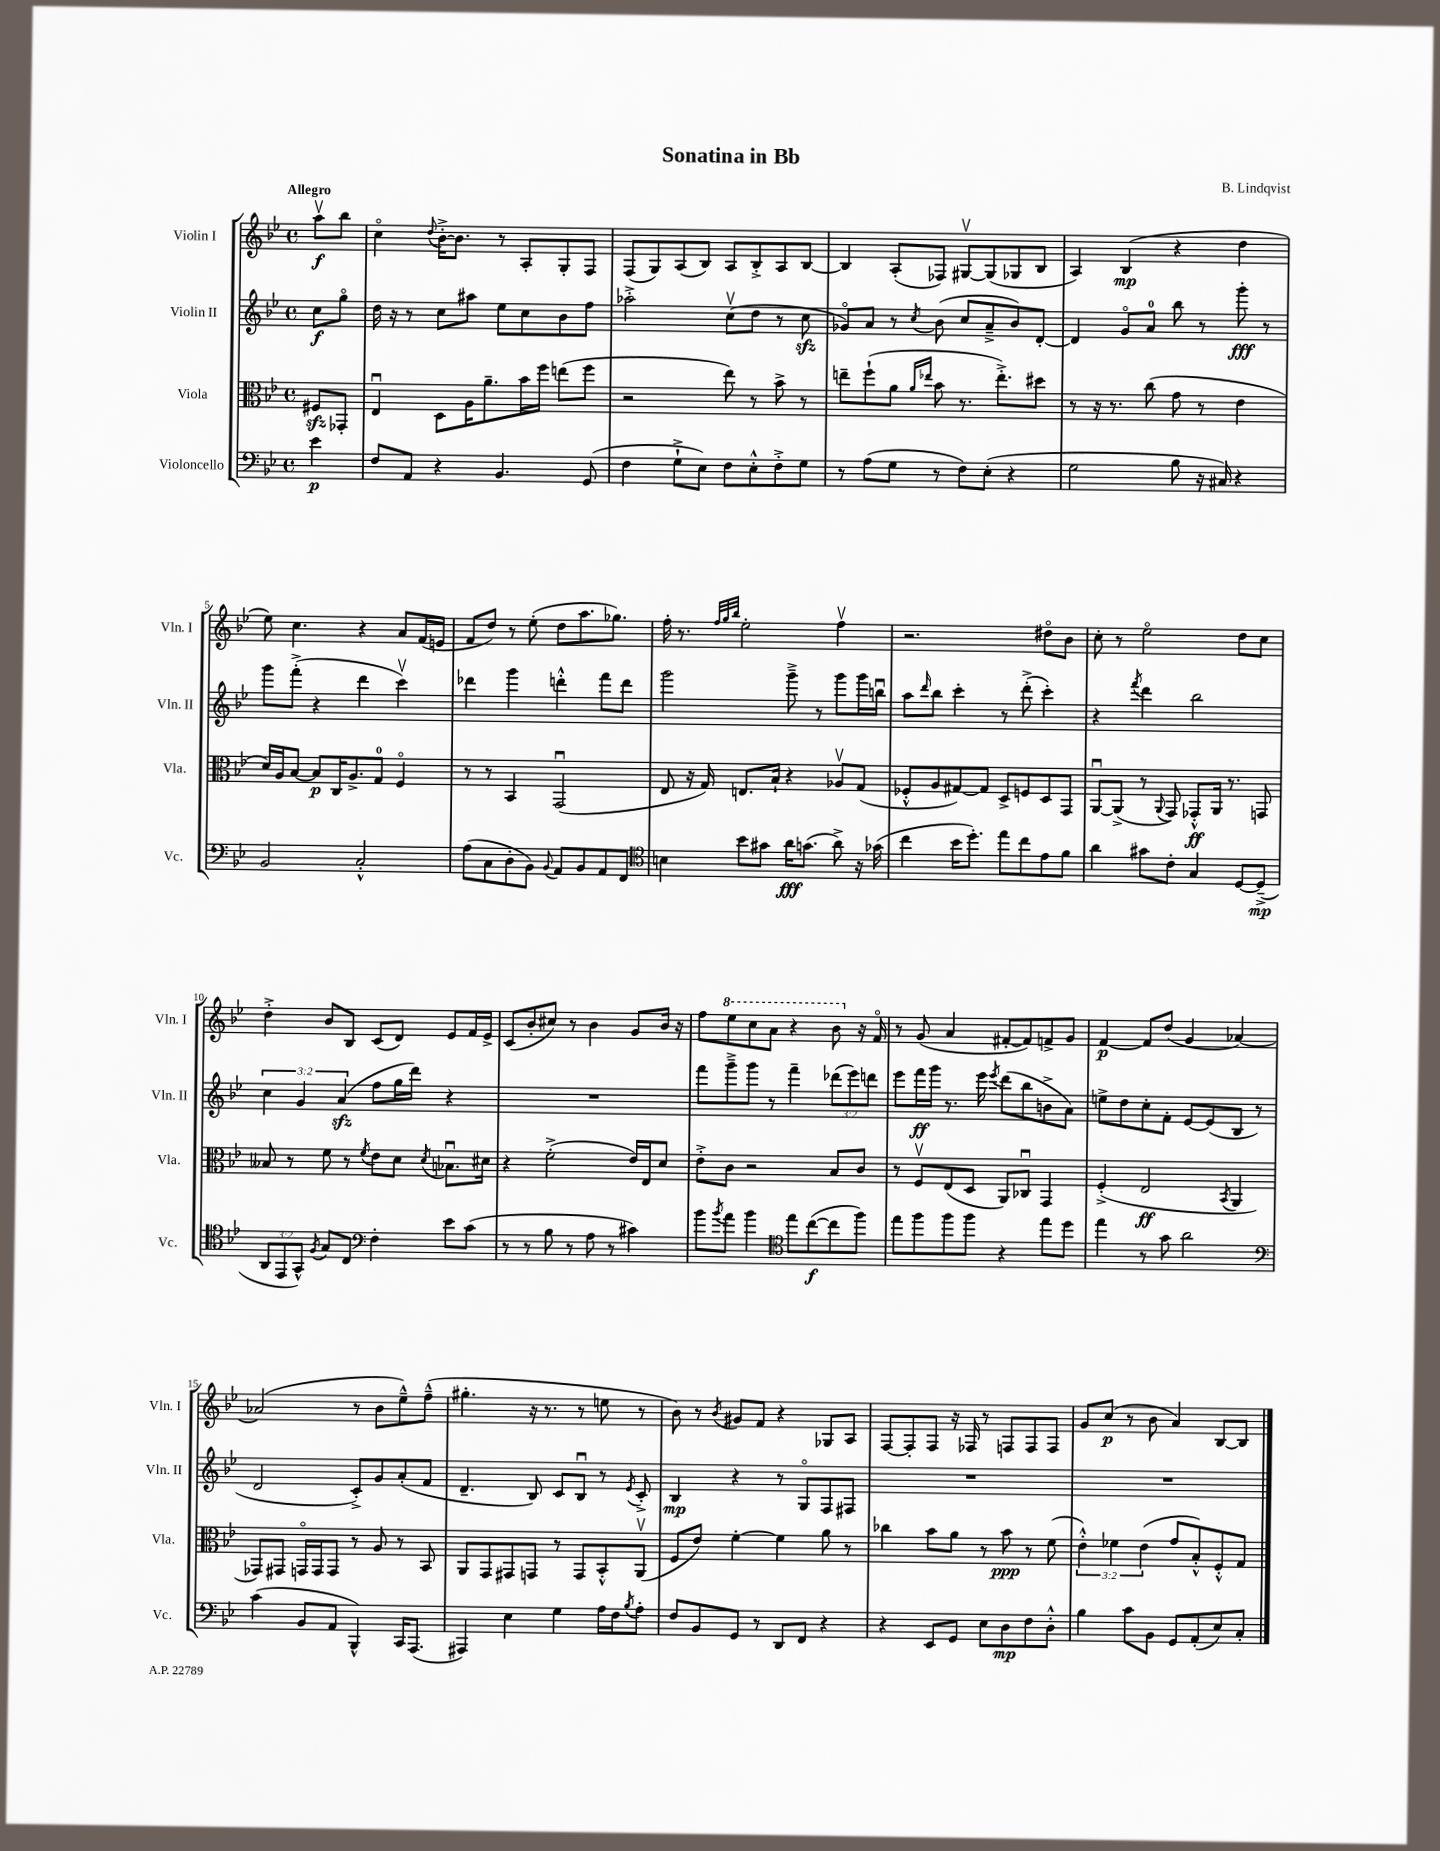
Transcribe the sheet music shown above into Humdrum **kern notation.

**kern	**dynam	**kern	**dynam	**kern	**dynam	**kern	**dynam
*part4	*part4	*part3	*part3	*part2	*part2	*part1	*part1
*staff4	*staff4	*staff3	*staff3	*staff2	*staff2	*staff1	*staff1
*I"Violoncello	*	*I"Viola	*	*I"Violin II	*	*I"Violin I	*
*I'Vc.	*	*I'Vla.	*	*I'Vln. II	*	*I'Vln. I	*
*clefF4	*	*clefC3	*	*clefG2	*	*clefG2	*
*k[b-e-]	*	*k[b-e-]	*	*k[b-e-]	*	*k[b-e-]	*
*M4/4	*	*M4/4	*	*M4/4	*	*M4/4	*
*met(c)	*	*met(c)	*	*met(c)	*	*met(c)	*
=	=	=	=	=	=	=	=
!	!	!	!	!	!	!LO:TX:a:B:t=Allegro	!
4e-\	p	8F#Xzz/L	.	8cc\L	f	8aav\L	f
.	.	8GG-X'/J	.	8gg\J	.	8bb-\J	.
=1	=1	=1	=1	=1	=1	=1	=1
8F/L	.	4E-u/	.	16dd\	.	4cc\	.
.	.	.	.	16r	.	.	.
8AA/J	.	.	.	8r	.	.	.
.	.	.	.	.	.	8qqdd/	.
4r	.	8D\L	.	8cc\L	.	[16b-'^\KL	.
.	.	.	.	.	.	8.b-\J]	.
.	.	16A\K	.	8aa#X\J	.	.	.
.	.	8.a~\	.	.	.	.	.
4.BB-/	.	.	.	8ee-\L	.	8r	.
.	.	16b-\L	.	8cc\	.	8A'/L	.
.	.	16ff\JJ	.	.	.	.	.
.	.	(8een\L	.	8b-\	.	8G'/	.
(8GG/	.	8ff\J	.	8ff\J	.	8F/J	.
=2	=2	=2	=2	=2	=2	=2	=2
4F\	.	2r	.	2aa-X'^\	.	(8F/L	.
.	.	.	.	.	.	8G/)	.
8G`^\L	.	.	.	.	.	(8A/	.
8E-\J)	.	.	.	.	.	8B-/J)	.
8F\L	.	8ee-\)	.	(8ccv\L	.	8A/L	.
8E-'^^\	.	8r	.	8dd\J	.	8B-'^/	.
8F'^\	.	8b-^\	.	8r	.	8A/	.
8G\J	.	8r	.	8cczz\	.	[8B-/J	.
=3	=3	=3	=3	=3	=3	=3	=3
8r	.	8een~\L	.	8g-X/L)	.	4B-/]	.
(8A\L	.	(8ff`\	.	8a/J	.	.	.
8G\J	.	8a\J	.	8r	.	(8A'/L	.
.	.	16qqa/LL	.	.	.	.	.
.	.	16qqee-X/JJ	.	8qcc/	.	.	.
8r	.	8b-\	.	(8b-\	.	8F-X/J)	.
8F\L)	.	8.r	.	8cc/L	.	[8G#Xv/L	.
(8E-'\J	.	.	.	8a~^/	.	(8G#/]	.
.	.	8.ee-'^\L)	.	.	.	.	.
4r	.	.	.	8b-/)	.	8G-X/	.
.	.	8dd#X\J	.	[8d'/J	.	8B-/J	.
=4	=4	=4	=4	=4	=4	=4	=4
2G\	.	8r	.	4d/]	.	4A/)	.
.	.	16r	.	.	.	.	.
.	.	8.r	.	.	.	.	.
.	.	.	.	8g/L	.	(4B-/	mp
.	.	(8cc\	.	8a/J	.	.	.
8B-\	.	8g\	.	8bb-\	.	4r	.
16r	.	8r	.	8r	.	.	.
16C#X/)	.	.	.	.	.	.	.
4r	.	4e-\	.	8ggg'\	fff	4dd\	.
.	.	.	.	8r	.	.	.
!!LO:LB:g=z
=5	=5	=5	=5	=5	=5	=5	=5
2BB-/	.	16d/LL)	.	8ggg\L	.	8ee-\)	.
.	.	16A/J	.	.	.	.	.
.	.	[8B-/J	.	(8fff'^\J	.	4.cc\	.
.	.	8B-/L]	p	4r	.	.	.
.	.	16C/K	.	.	.	.	.
.	.	8.A^/	.	.	.	.	.
2C'^^/	.	.	.	4ddd\	.	4r	.
.	.	8G/J	.	.	.	.	.
.	.	4F/	.	4cccv\)	.	8a/L	.
.	.	.	.	.	.	(16f/L	.
.	.	.	.	.	.	16en/JJ	.
=6	=6	=6	=6	=6	=6	=6	=6
(8A\L	.	8r	.	4ddd-X\	.	8f/L	.
8C\	.	8r	.	.	.	8dd/J)	.
8D'\	.	4BB-/	.	4ggg\	.	8r	.
8BB-\J)	.	.	.	.	.	(8ee-'\	.
8qqBB-/	.	.	.	.	.	.	.
8AA/L	.	(2GGu/	.	4dddn'^^\	.	8dd\L	.
8BB-/	.	.	.	.	.	8.aa\	.
8AA/	.	.	.	8fff\L	.	.	.
.	.	.	.	.	.	8.gg-X\J)	.
8FF/J	.	.	.	8ddd\J	.	.	.
=7	=7	=7	=7	=7	=7	=7	=7
*clefC4	*	*	*	*	*	*	*
4Bn\	.	8E-/	.	2ggg\	.	16ff'\	.
.	.	.	.	.	.	8.r	.
.	.	16r	.	.	.	.	.
.	.	16G/)	.	.	.	.	.
.	.	.	.	.	.	32qqff/LLL	.
.	.	.	.	.	.	32qqgg/	.
.	.	.	.	.	.	32qqbb-/JJJ	.
8b-\L	.	8.En/L	.	.	.	2ee-'\	.
8g#X\J	.	.	.	.	.	.	.
.	.	16B-`/Jk	.	.	.	.	.
16a\KL	fff	4r	.	8ggg~^\	.	.	.
(8.gn\J	.	.	.	.	.	.	.
.	.	.	.	8r	.	.	.
8a^\)	.	8A-Xv/L	.	8ggg\L	.	4ffv\	.
16r	.	(8G/J	.	16ggg\L	.	.	.
(16g-X\	.	.	.	16bbnu\JJ	.	.	.
=8	=8	=8	=8	=8	=8	=8	=8
4cc\	.	8F-X'^^/L	.	8aa\L	.	2.r	.
.	.	.	.	16qqddd/	.	.	.
.	.	8A/	.	8bb-\J	.	.	.
16b-\KL	.	[8G#X/)	.	4ccc'\	.	.	.
8.dd'\J)	.	.	.	.	.	.	.
.	.	8G#/J]	.	.	.	.	.
8ee-\L	.	8D^/L	.	8r	.	.	.
8cc\	.	8Fn/	.	(8ddd'^\	.	.	.
8e-\	.	8D/	.	4ccc'\)	.	8dd#X\L	.
8f\J	.	8GG/J	.	.	.	8b-\J	.
=9	=9	=9	=9	=9	=9	=9	=9
4a\	.	[8AAu/L	.	4r	.	8cc'\	.
.	.	(8AA^/J]	.	.	.	8r	.
.	.	.	.	8qfff/	.	.	.
8g#X\L	.	8r	.	4ddd\	.	2ee-\	.
.	.	8qqAA/	.	.	.	.	.
8c'\J	.	8GG/)	.	.	.	.	.
4G/	.	8GG-X'^^/L	ff	2bb-\	.	.	.
.	.	16AA/Jk	.	.	.	.	.
.	.	8.r	.	.	.	.	.
[8D/L	.	.	.	.	.	8dd\L	.
(8D~^/J]	mp	8GGn/	.	.	.	8cc\J	.
!!LO:LB:g=z
=10	=10	=10	=10	=10	=10	=10	=10
12AA/L	.	8B--X/	.	6cc\	.	4dd'^\	.
12EE-/	.	.	.	.	.	.	.
.	.	8r	.	.	.	.	.
12GG^^/J)	.	.	.	6g/	.	.	.
8qF/	.	.	.	.	.	.	.
8G/L	.	8f\	.	.	.	8b-/L	.
.	.	.	.	(6azz/	.	.	.
8C/J	.	8r	.	.	.	8B-/J	.
*clefF4	*	*	*	*	*	*	*
.	.	8qf/	.	.	.	.	.
4F'\	.	8e-\L	.	8ff\L	.	(8c/L	.
.	.	8d\J	.	16gg\L	.	8d/J)	.
.	.	.	.	16ddd\JJ)	.	.	.
.	.	8qd/	.	.	.	.	.
8e-\L	.	8.B-Xu\L	.	4r	.	8e-/L	.
(8c\J	.	.	.	.	.	16f/L	.
.	.	16d#X\Jk	.	.	.	16e-^/JJ	.
=11	=11	=11	=11	=11	=11	=11	=11
8r	.	4r	.	1r	.	(8c/L	.
8r	.	.	.	.	.	8b-'/	.
8B-\	.	(2f'^\	.	.	.	8cc#X/J)	.
8r	.	.	.	.	.	8r	.
8A\	.	.	.	.	.	4b-\	.
8r	.	.	.	.	.	.	.
4c#X\)	.	16e-/LL)	.	.	.	8g/L	.
.	.	16E-/J	.	.	.	.	.
.	.	8d/J	.	.	.	16b-/Jk	.
.	.	.	.	.	.	16r	.
=12	=12	=12	=12	=12	=12	=12	=12
8b-\L	.	8e-'^\L	.	8fff\L	.	8ff\L	.
8qb-/	.	.	.	.	.	.	.
*	*	*	*	*	*	*8va	*
8a\J	.	8c\J	.	8ggg~^\	.	8eee-\	.
4b-\	.	2r	.	8ggg\J	.	8ccc\	.
.	.	.	.	8r	.	8aa\J	.
*clefC4	*	*	*	*	*	*	*
8ee-\L	.	.	.	4fff~\	.	4r	.
([8cc\	f	.	.	.	.	.	.
8cc\]	.	8B-/L	.	(12ddd-X\L	.	8bb-\	.
.	.	.	.	12eee-\)	.	.	.
*	*	*	*	*	*	*X8va	*
8ff\J)	.	8c/J	.	.	.	16r	.
.	.	.	.	12dddn\J	.	.	.
.	.	.	.	.	.	16f/	.
=13	=13	=13	=13	=13	=13	=13	=13
8ee-\L	.	8r	.	8eee-\L	.	8r	.
8ff\	.	8Fv/L	.	16fff\L	ff	(8g/	.
.	.	.	.	16ggg\JJ	.	.	.
8ff\	.	(8E-/	.	8.r	.	4a/	.
8ff\J	.	8D/J	.	.	.	.	.
.	.	.	.	16eee-\	.	.	.
.	.	.	.	8qeee-/	.	.	.
4r	.	8AA/L)	.	(8ddd\L	.	[8f#X'/L	.
.	.	8C-Xu/J	.	8bb-\	.	8f#/])	.
8ee-\L	.	4GG/	.	8bn^\	.	8fn^/	.
8dd\J	.	.	.	8a\J)	.	8g/J	.
=14	=14	=14	=14	=14	=14	=14	=14
4ee-\	.	(4F'^/	.	8een^\L	.	[4f/	p
.	.	.	.	8dd\	.	.	.
8r	.	2E-/	ff	8cc'\	.	8f/L]	.
8g\	.	.	.	8f'\J	.	(8dd/J	.
2a\	.	.	.	[8e-/L	.	4g/	.
.	.	.	.	(8e-/]	.	.	.
.	.	8qBB-/	.	.	.	.	.
.	.	4AA/	.	8B-/J	.	[4a-X/)	.
.	.	.	.	8r	.	.	.
!!LO:LB:g=z
=15	=15	=15	=15	=15	=15	=15	=15
*clefF4	*	*	*	*	*	*	*
(4c\	.	8GG-X/L)	.	2d/	.	(2a-X/]	.
.	.	8GG#X/J	.	.	.	.	.
8BB-/L	.	16GGn/LL	.	.	.	.	.
.	.	16GG/J	.	.	.	.	.
8AA/J	.	8GG/J	.	.	.	.	.
4BBB-^^/)	.	8r	.	8c'^/L)	.	8r	.
.	.	8A/	.	8g/	.	8b-\L	.
16CC/KL	.	8r	.	(8a'/	.	8ee-~^^\)	.
(8.AAA/J	.	.	.	.	.	.	.
.	.	8BB-/	.	8f/J	.	(8ff~^^\J	.
=16	=16	=16	=16	=16	=16	=16	=16
4AAA#X/)	.	8AA/L	.	4.d~/	.	4.gg#X'\	.
.	.	8GG/	.	.	.	.	.
4E-\	.	8GG#X/	.	.	.	.	.
.	.	8GGn/J	.	8B-/)	.	16r	.
.	.	.	.	.	.	8.r	.
4G\	.	8r	.	8c/L	.	.	.
.	.	8GG/L	.	8B-u/J	.	8r	.
16A\LL	.	8BB-'^^/	.	8r	.	8een\	.
16F\J	.	.	.	.	.	.	.
8qB-/	.	.	.	8qe-/	.	.	.
8A'\J	.	(8AAv/J	.	8c'^/	.	8r	.
=17	=17	=17	=17	=17	=17	=17	=17
8F/L	.	8F/L	.	4B-/	mp	8b-\)	.
8BB-/	.	8e-/J)	.	.	.	8r	.
.	.	.	.	.	.	8qb-/	.
8GG/J	.	[4f'\	.	4r	.	8g#X/L	.
8r	.	.	.	.	.	8f/J	.
8DD/L	.	4f\]	.	8r	.	4r	.
8FF/J	.	.	.	8G/L	.	.	.
4r	.	8a\	.	8F/	.	8G-X/L	.
.	.	8r	.	8F#X/J	.	8A/J	.
=18	=18	=18	=18	=18	=18	=18	=18
4r	.	4cc-X\	.	1r	.	[8F/L	.
.	.	.	.	.	.	8F'/]	.
8EE-/L	.	8b-\L	.	.	.	8F/J	.
8GG/J	.	8a\J	.	.	.	16r	.
.	.	.	.	.	.	16F-X/	.
8E-\L	.	8r	.	.	.	8r	.
8D\	mp	8b-\	ppp	.	.	8Fn/L	.
8F\	.	8r	.	.	.	8F/	.
8D'^^\J	.	(8f\	.	.	.	8F/J	.
=19	=19	=19	=19	=19	=19	=19	=19
4B-\	.	6e-'^^\)	.	1r	.	8g/L	.
.	.	.	.	.	.	(8cc/J	p
.	.	6f-X\	.	.	.	.	.
8c\L	.	.	.	.	.	8r	.
.	.	(6e-\	.	.	.	.	.
8BB-\J	.	.	.	.	.	8b-\	.
8GG/L	.	8g/L	.	.	.	4a/)	.
(8AA'/	.	8B-'^^/)	.	.	.	.	.
8E-/)	.	8F'^^/	.	.	.	[8B-/L	.
8C'/J	.	8G/J	.	.	.	8B-/J]	.
==	==	==	==	==	==	==	==
*-	*-	*-	*-	*-	*-	*-	*-
